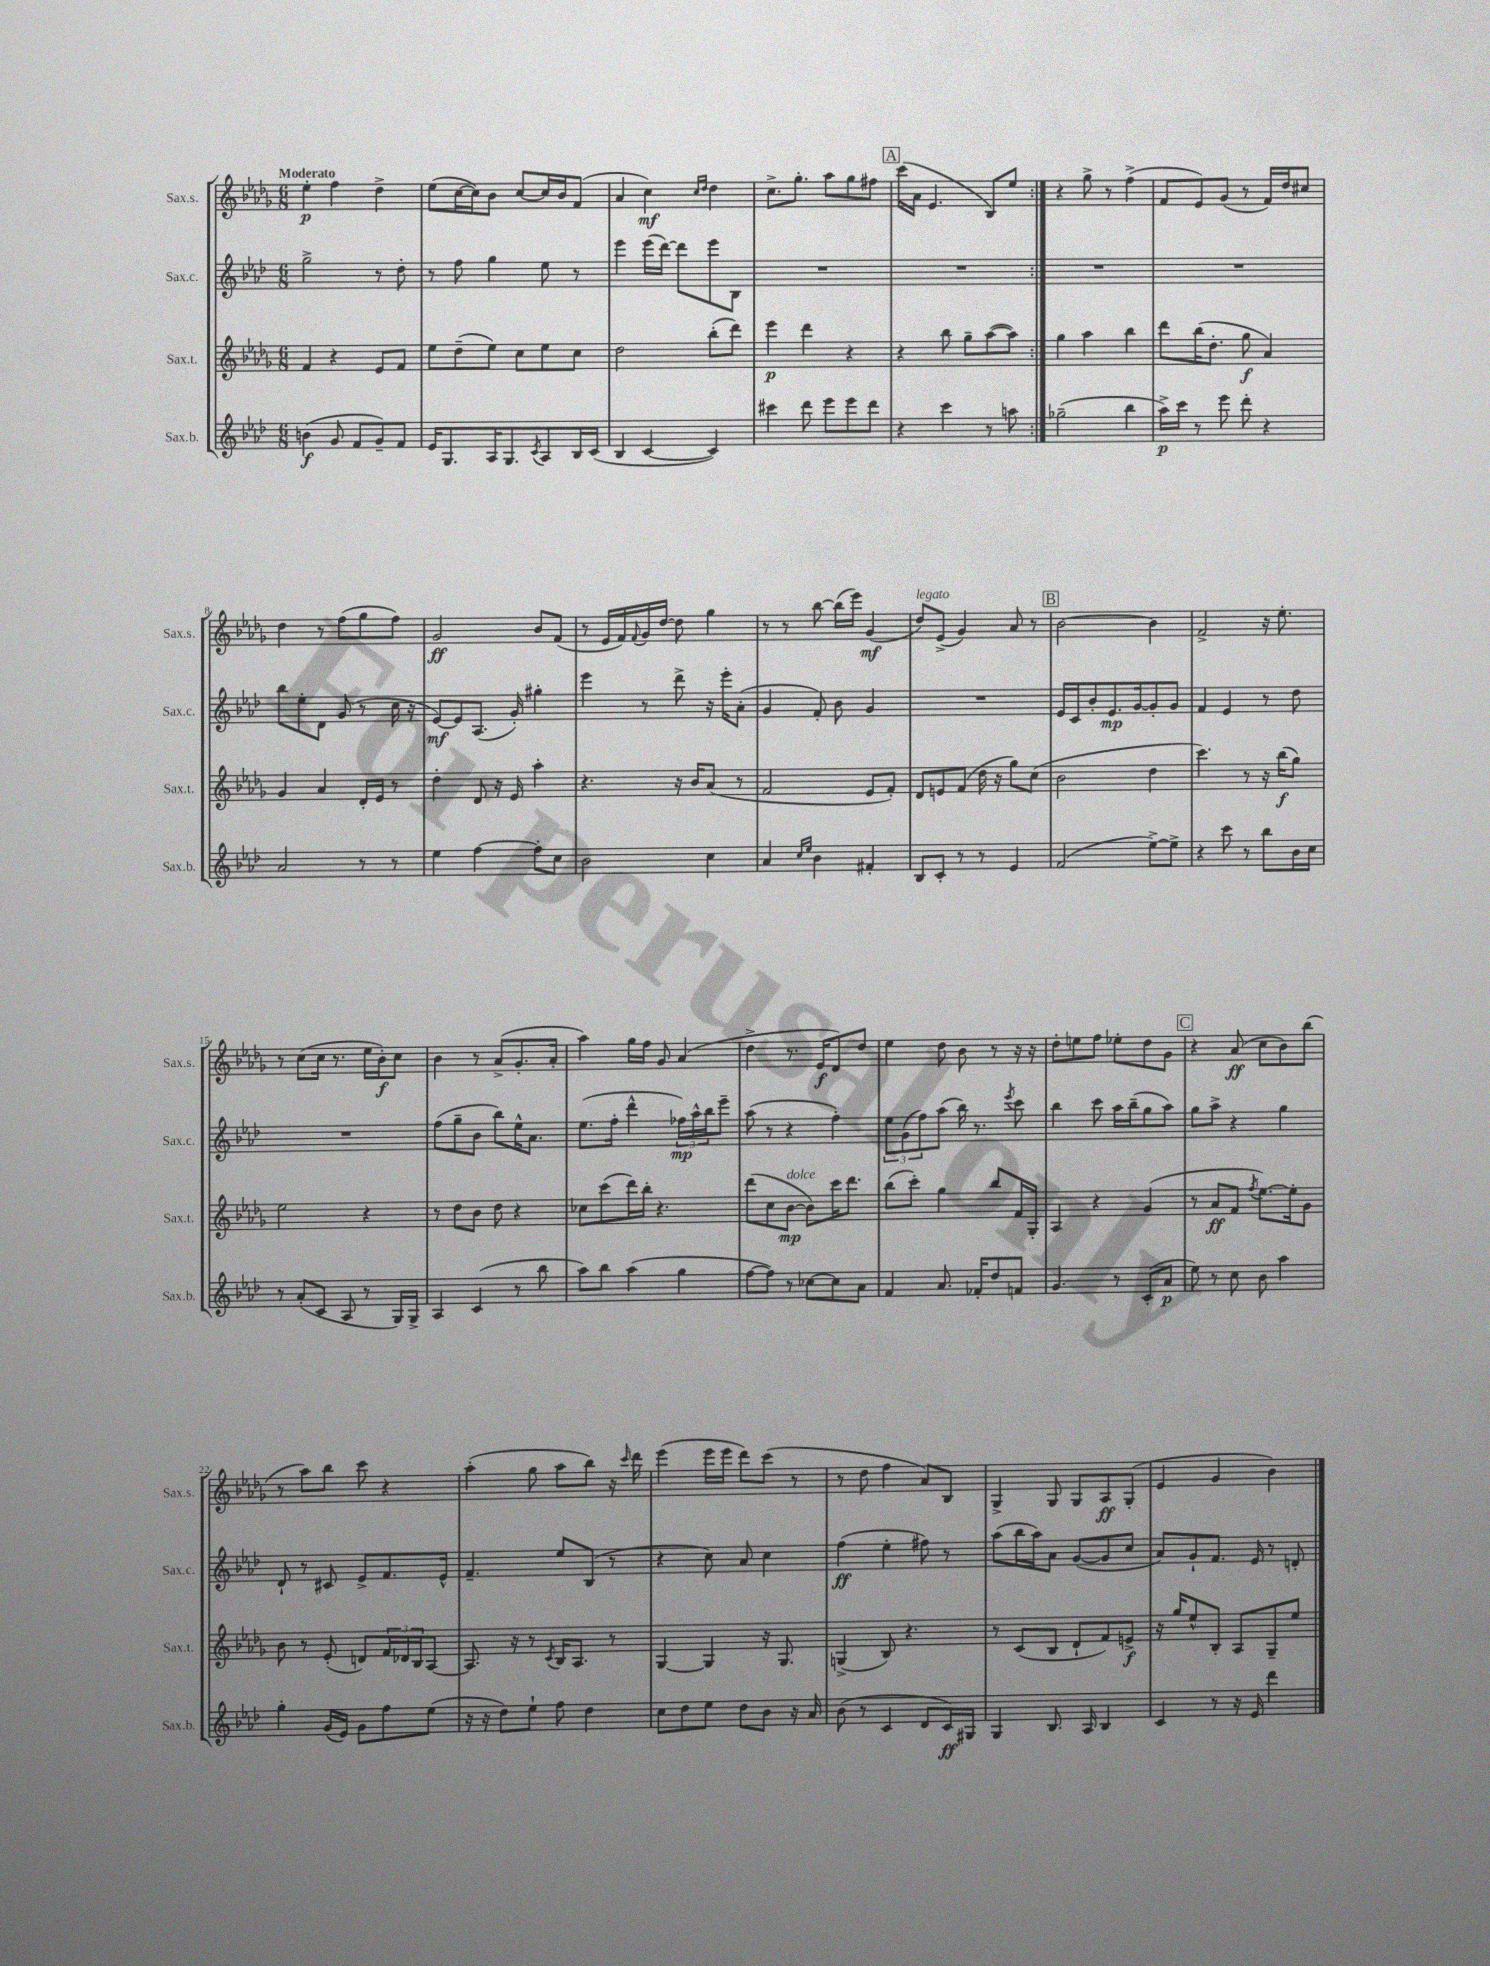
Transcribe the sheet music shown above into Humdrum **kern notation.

**kern	**dynam	**kern	**dynam	**kern	**dynam	**kern	**dynam
*part4	*part4	*part3	*part3	*part2	*part2	*part1	*part1
*staff4	*staff4	*staff3	*staff3	*staff2	*staff2	*staff1	*staff1
*I"Sax.b.	*	*I"Sax.t.	*	*I"Sax.c.	*	*I"Sax.s.	*
*I'Sax.b.	*	*I'Sax.t.	*	*I'Sax.c.	*	*I'Sax.s.	*
*clefG2	*	*clefG2	*	*clefG2	*	*clefG2	*
*k[b-e-a-d-]	*	*k[b-e-a-d-g-]	*	*k[b-e-a-d-]	*	*k[b-e-a-d-g-]	*
*M6/8	*	*M6/8	*	*M6/8	*	*M6/8	*
=1	=1	=1	=1	=1	=1	=1	=1
!	!	!	!	!	!	!LO:TX:a:B:t=Moderato	!
(4bn\	f	4f/	.	2gg^\	.	4ee-'\	p
8g/	.	4r	.	.	.	4ff\	.
8f/L	.	.	.	.	.	.	.
8g~/)	.	8e-/L	.	8r	.	4dd-^\	.
8f/J	.	8f/J	.	8dd-'\	.	.	.
=2	=2	=2	=2	=2	=2	=2	=2
16e-/KL	.	8ee-\L	.	8r	.	(8ee-\L	.
8.G/	.	.	.	.	.	.	.
.	.	(8dd-~\	.	8ff\	.	[16cc\L	.
.	.	.	.	.	.	16cc\J])	.
16A-/K	.	8ee-\J)	.	4gg\	.	8b-\J	.
8.G/	.	.	.	.	.	.	.
.	.	8cc\L	.	.	.	[8cc/L	.
8qc/	.	.	.	.	.	.	.
8A-/	.	8ee-\	.	8ee-\	.	16cc/L]	.
.	.	.	.	.	.	16b-/J	.
16B-/L	.	8cc\J	.	8r	.	(8f/J	.
(16c/JJ	.	.	.	.	.	.	.
=3	=3	=3	=3	=3	=3	=3	=3
4B-/	.	2dd-\	.	4eee-\	.	4a-/	.
[4c/	.	.	.	(16eee-\LL	.	4cc\)	mf
.	.	.	.	[16ddd-\JJ)	.	.	.
.	.	.	.	8ddd-\L]	.	.	.
.	.	.	.	.	.	16qqcc/LL	.
.	.	.	.	.	.	16qqdd-/JJ	.
4c/])	.	(8bb-'\L	.	8eee-\	.	4dd-\	.
.	.	8ddd-\J)	.	8B-\J	.	.	.
=4	=4	=4	=4	=4	=4	=4	=4
4ccc#X\	.	4eee-\	p	2.r	.	8.cc^\L	.
.	.	.	.	.	.	8.gg-'\J	.
8ddd-\	.	4ddd-\	.	.	.	.	.
8eee-\L	.	.	.	.	.	8aa-\L	.
8eee-\	.	4r	.	.	.	8gg-\	.
8ddd-\J	.	.	.	.	.	8ff#X\J	.
!!LO:REH:place=s1:t=A
=5	=5	=5	=5	=5	=5	=5	=5
4r	.	4r	.	2.r	.	(16ccc\LL	.
.	.	.	.	.	.	16a-\JJ	.
.	.	.	.	.	.	4.e-/	.
4ccc\	.	8bb-\	.	.	.	.	.
.	.	8gg-~\L	.	.	.	.	.
8r	.	([8aa-\	.	.	.	8B-/L)	.
8aan\	.	8aa-\J])	.	.	.	8ee-/J	.
=6:|!	=6:|!	=6:|!	=6:|!	=6:|!	=6:|!	=6:|!	=6:|!
(2gg-X~\	.	4gg-\	.	2.r	.	4r	.
.	.	4aa-\	.	.	.	8gg-^\	.
.	.	.	.	.	.	8r	.
4bb-\	.	4bb-\	.	.	.	(4ff^\	.
=7	=7	=7	=7	=7	=7	=7	=7
16aa-^\LL)	p	8ddd-\L	.	2.r	.	8f/L	.
16ccc\JJ	.	.	.	.	.	.	.
8r	.	(16bb-\K	.	.	.	8e-/)	.
.	.	8.dd-'\J	.	.	.	.	.
8eee-\	.	.	.	.	.	(8g-/J	.
8ddd-'\	.	8gg-\	f	.	.	8r	.
4r	.	4a-/)	.	.	.	16f/LL)	.
.	.	.	.	.	.	16dd-/J	.
.	.	.	.	.	.	8cc#X/J	.
!!LO:LB:g=z
=8	=8	=8	=8	=8	=8	=8	=8
2a-/	.	4g-/	.	8bb-\L	.	4dd-\	.
.	.	.	.	8ee-'\	.	.	.
.	.	4a-/	.	8d-\J	.	8r	.
.	.	.	.	(8g/	.	(8ff\L	.
8r	.	16d-'/LL	.	8r	.	8gg-\	.
.	.	16e-/JJ	.	.	.	.	.
8r	.	8r	.	16cc\	.	8ff\J)	.
.	.	.	.	16r	.	.	.
=9	=9	=9	=9	=9	=9	=9	=9
4ee-\	.	4dd-'\	.	[8e-/L)	mf	2g-/	ff
.	.	.	.	8e-/]	.	.	.
[4ff\	.	8d-/	.	(8.A-/J	.	.	.
.	.	16r	.	.	.	.	.
.	.	16e-/	.	16g'/)	.	.	.
8ff'\L]	.	4aa-'\	.	4gg#X'\	.	8b-/L	.
8cc\J	.	.	.	.	.	(8f/J	.
=10	=10	=10	=10	=10	=10	=10	=10
2b-\	.	4.r	.	4eee-\	.	8r	.
.	.	.	.	.	.	16e-/LL	.
.	.	.	.	.	.	16f/)	.
.	.	.	.	.	.	8qqf/	.
.	.	.	.	8r	.	16g-/	.
.	.	.	.	.	.	[16dd-/JJ	.
.	.	16r	.	8ddd-^\	.	8dd-\]	.
.	.	16b-/KL	.	.	.	.	.
4cc\	.	(8a-/J	.	16r	.	4gg-\	.
.	.	.	.	16eee-'\KL	.	.	.
.	.	8r	.	(8a-'\J	.	.	.
=11	=11	=11	=11	=11	=11	=11	=11
4a-/	.	2f/	.	4g/	.	8r	.
.	.	.	.	.	.	8r	.
16qqcc/LL	.	.	.	.	.	.	.
16qqee-/JJ	.	.	.	.	.	.	.
4b-\	.	.	.	8f'/)	.	[8bb-\	.
.	.	.	.	8b-\	.	(16bb-\LL]	.
.	.	.	.	.	.	16eee-\JJ)	.
4f#X'/	.	8e-/L	.	4g/	.	(4g-/	mf
.	.	8f'/J)	.	.	.	.	.
=12	=12	=12	=12	=12	=12	=12	=12
!	!	!	!	!	!	!LO:TX:a:i:t=legato	!
8B-/L	.	8d-/L	.	2.r	.	8dd-/L)	.
8c'/J	.	8en/	.	.	.	(8e-^/J	.
8r	.	(8f/J	.	.	.	4g-/)	.
8r	.	16dd-\	.	.	.	.	.
.	.	16r	.	.	.	.	.
4e-/	.	8gg-\L)	.	.	.	8a-/	.
.	.	(8cc\J	.	.	.	8r	.
!!LO:REH:place=s1:t=B
=13	=13	=13	=13	=13	=13	=13	=13
(2f/	.	2b-\	.	16e-/LL	.	[2b-\	.
.	.	.	.	16c/J	.	.	.
.	.	.	.	8b-'/	.	.	.
.	.	.	.	8.e-/	mp	.	.
.	.	.	.	[16g/k	.	.	.
[8ee-^\L)	.	4dd-\	.	8g'/]	.	4b-\]	.
8ee-^\J]	.	.	.	8g/J	.	.	.
=14	=14	=14	=14	=14	=14	=14	=14
4r	.	4.ccc\)	.	4f/	.	2f^/	.
8ccc\	.	.	.	4e-/	.	.	.
8r	.	8r	.	.	.	.	.
8bb-\L	.	16r	.	8r	.	16r	.
.	.	(16bb-\KL	f	.	.	8.ee-'\	.
16b-\L	.	8gg-\J)	.	8dd-\	.	.	.
16cc\JJ	.	.	.	.	.	.	.
!!LO:LB:g=z
=15	=15	=15	=15	=15	=15	=15	=15
8r	.	2ee-\	.	2.r	.	8r	.
(8a-'/L	.	.	.	.	.	(8cc\L	.
8c/J	.	.	.	.	.	16cc\Jk	.
.	.	.	.	.	.	8.r	.
8A-/	.	.	.	.	.	.	.
8r	.	4r	.	.	.	16ee-\LL	.
.	.	.	.	.	.	16b-'\J)	f
16G/LL)	.	.	.	.	.	8cc\J	.
16G^/JJ	.	.	.	.	.	.	.
=16	=16	=16	=16	=16	=16	=16	=16
4A-/	.	8r	.	(8ff\L	.	4b-\	.
.	.	8dd-\L	.	8gg~\	.	.	.
(4c/	.	8b-\J	.	8b-\J	.	8r	.
.	.	8dd-\	.	8bb-\L)	.	(8a-^/L	.
8r	.	4r	.	16ee-^^\K	.	8.g-'/	.
.	.	.	.	8.a-\J	.	.	.
8bb-\	.	.	.	.	.	.	.
.	.	.	.	.	.	16a-'/Jk	.
=17	=17	=17	=17	=17	=17	=17	=17
8aa-\L)	.	8cc-X\L	.	(8.ee-\L	.	4aa-\)	.
8bb-\J	.	(8ccc\	.	.	.	.	.
.	.	.	.	16ff'\Jk	.	.	.
(4aa-\	.	16ddd-\L)	.	4ddd-^^\	.	16gg-\LL	.
.	.	16bb-'\JJ	.	.	.	16ff\JJ	.
.	.	4.r	.	.	.	8g-/	.
4gg\	.	.	.	24ff-X\LL)	mp	(4a-/	.
.	.	.	.	24aa-^^\	.	.	.
.	.	.	.	24bb-\J	.	.	.
.	.	.	.	8eee-~\J	.	.	.
=18	=18	=18	=18	=18	=18	=18	=18
[8ff\L	.	(8ddd-\L	.	(8aa-\	.	4dd-^\	.
8ff\J])	.	8cc\	.	8r	.	.	.
!	!	!LO:TX:a:i:t=dolce	!	!	!	!	!
8r	.	[8b-\J	mp	4r	.	8.r	.
[8cc-X\L	.	8b-\L])	.	.	.	.	.
.	.	.	.	.	.	16e-/KL	f
8cc-\]	.	16ccc\K	.	4ff'\)	.	8d-/)	.
.	.	8.ddd-\J	.	.	.	.	.
8a-\J	.	.	.	.	.	8dd-/J	.
=19	=19	=19	=19	=19	=19	=19	=19
4f/	.	(8bb-\L	.	12ee-\L	.	4ee-\	.
.	.	.	.	(12g\	.	.	.
.	.	8ccc'\J)	.	.	.	.	.
.	.	.	.	12ff\)	.	.	.
8.a-/	.	4gg-\	.	(8aa-\J	.	8dd-\	.
.	.	.	.	16bb-\)	.	8b-\	.
16f-X'/KL	.	.	.	8.r	.	.	.
8dd-/	.	8bb-/L	.	.	.	8r	.
.	.	.	.	8qeee-/	.	.	.
8fn/J	.	16f/L	.	8ccc\	.	16r	.
.	.	16G-'/JJ	.	.	.	16r	.
=20	=20	=20	=20	=20	=20	=20	=20
4.g/	.	4A-/	.	4bb-\	.	8dd-'\L	.
.	.	.	.	.	.	8een\	.
.	.	4r	.	8ccc\	.	8ff\J	.
8r	.	.	.	16aa-\LL	.	8ee-X'\L	.
.	.	.	.	(16bb-~\J	.	.	.
(8c'/L	.	(4g-/	.	8gg\	.	8dd-\	.
8a-/J	p	.	.	8aa-\J)	.	8g-\J	.
!!LO:REH:place=s1:t=C
=21	=21	=21	=21	=21	=21	=21	=21
8ee-\)	.	8r	.	8gg\L	.	4r	.
8r	.	8a-/L	ff	8aa-^\J	.	.	.
8cc\	.	8f/J	.	4r	.	(8a-/	ff
.	.	8qff/	.	.	.	.	.
8b-\	.	[8.ee-\L)	.	.	.	8cc\L	.
4aa-\	.	.	.	4gg\	.	8b-\)	.
.	.	16ee-'\k]	.	.	.	.	.
.	.	8g-\J	.	.	.	(8bb-\J	.
!!LO:LB:g=z
=22	=22	=22	=22	=22	=22	=22	=22
4gg'\	.	8b-\	.	8d-`/	.	8r	.
.	.	8r	.	8r	.	8aa-\L)	.
(16g/LL	.	(8e-'/	.	8c#X/	.	8bb-\J	.
16e-/JJ)	.	.	.	.	.	.	.
8g\L	.	8dn/L)	.	8e-^/L	.	8ccc\	.
8ff\	.	24f/L	.	8.f/	.	4r	.
.	.	24d-X/	.	.	.	.	.
.	.	24B-/J	.	.	.	.	.
(8ee-\J	.	[8A-/J	.	.	.	.	.
.	.	.	.	16e-^^/Jk	.	.	.
=23	=23	=23	=23	=23	=23	=23	=23
16r	.	8.A-/]	.	4.f~/	.	(4aa-'\	.
16r	.	.	.	.	.	.	.
8dd-\L)	.	.	.	.	.	.	.
.	.	16r	.	.	.	.	.
8ee-`\J	.	8r	.	.	.	8gg-\	.
.	.	8qc/	.	.	.	.	.
8ff\	.	16B-/KL	.	8ee-/L	.	8aa-\L	.
.	.	8.A-/J	.	.	.	.	.
4dd-\	.	.	.	(8B-/J	.	8bb-\J)	.
.	.	8r	.	8r	.	16r	.
.	.	.	.	.	.	16qqccc/	.
.	.	.	.	.	.	16ddd-\	.
=24	=24	=24	=24	=24	=24	=24	=24
8cc\L	.	[4G-/	.	4r	.	(4eee-\	.
8dd-\	.	.	.	.	.	.	.
8ee-\J	.	4G-/]	.	8cc\)	.	16eee-\LL	.
.	.	.	.	.	.	16eee-\JJ	.
8dd-\L	.	.	.	8a-/	.	8ddd-\L)	.
8b-\J	.	16r	.	4cc\	.	(8ccc\J	.
.	.	8.G-/	.	.	.	.	.
16r	.	.	.	.	.	8r	.
16a-/	.	.	.	.	.	.	.
=25	=25	=25	=25	=25	=25	=25	=25
(8b-\	.	(4Gn^/	.	(4ff\	ff	8r	.
8r	.	.	.	.	.	8dd-\	.
4c/	.	8B-/)	.	4ee-'\	.	4ff\	.
.	.	4.r	.	.	.	.	.
8d-/L	.	.	.	8ff#X\)	.	8a-/L)	.
16c/L)	ff	.	.	8r	.	8B-/J	.
16G#X/JJ	.	.	.	.	.	.	.
=26	=26	=26	=26	=26	=26	=26	=26
4G/	.	8r	.	(8aa-\L	.	4G-^/	.
.	.	(8c/L	.	16bb-\L	.	.	.
.	.	.	.	16aa-\J)	.	.	.
8.B-/	.	8B-/J	.	8a-\J	.	8G-/	.
.	.	8d-`/L	.	([8g/L	.	8G-/L	.
16A-/	.	.	.	.	.	.	.
4B-/	.	8f/)	.	8g/]	.	8A-/	ff
.	.	8en^/J	f	8cc/J	.	(8G-'/J	.
=27	=27	=27	=27	=27	=27	=27	=27
4c/	.	16r	.	8a-/L)	.	4e-/	.
.	.	16gg-/KL	.	.	.	.	.
.	.	8ee-^^/	.	8g`/	.	.	.
8r	.	8B-'/J	.	8.f/J	.	4g-/	.
16r	.	8A-/L	.	.	.	.	.
16e-/	.	.	.	16e-/	.	.	.
4ddd-\	.	8G-~/	.	8r	.	4b-\)	.
.	.	8ee-/J	.	8dn'/	.	.	.
==	==	==	==	==	==	==	==
*-	*-	*-	*-	*-	*-	*-	*-
